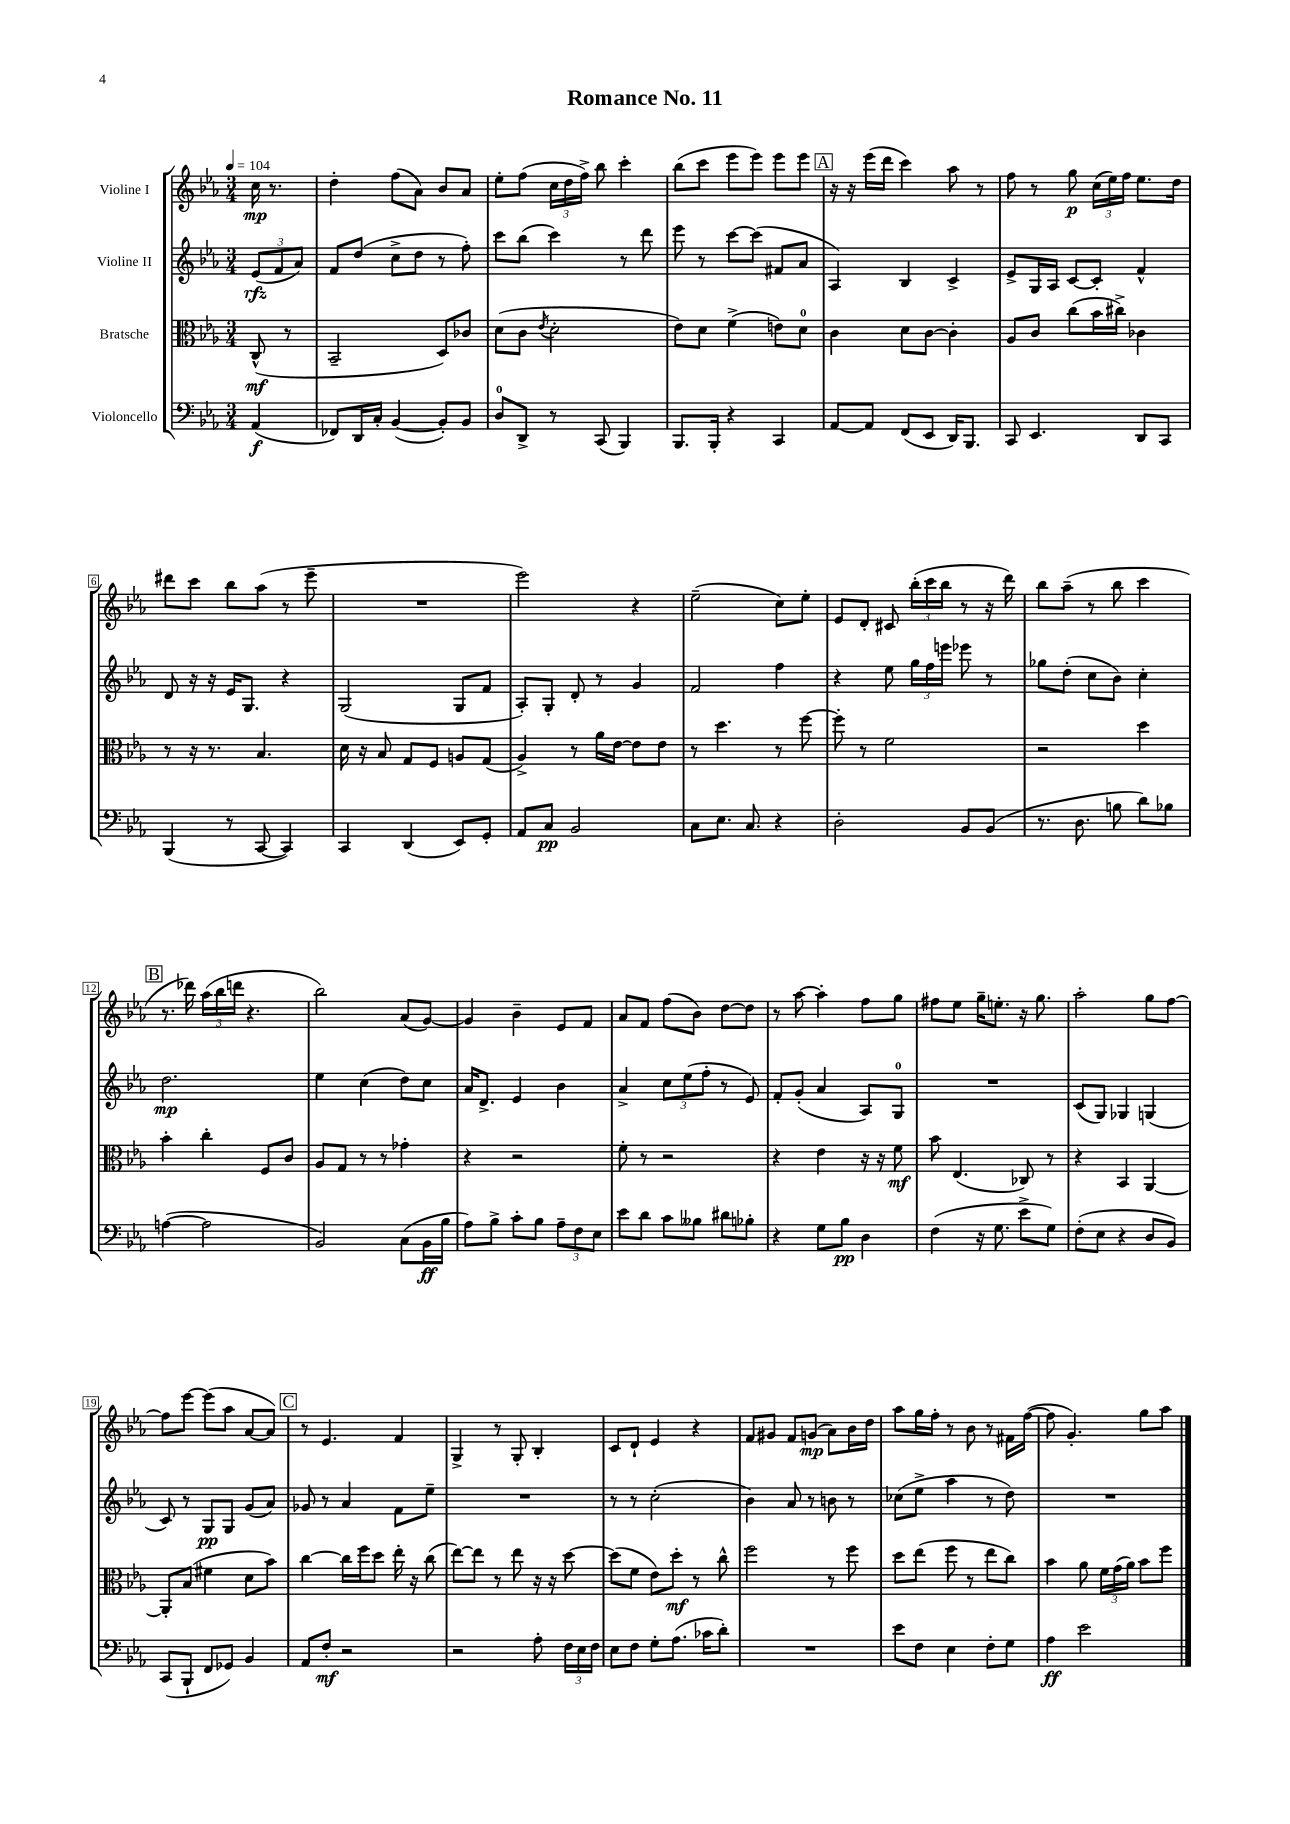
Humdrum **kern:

**kern	**kern	**kern	**kern
*staff4	*staff3	*staff2	*staff1
*clefF4	*clefC3	*clefG2	*clefG2
*k[b-e-a-]	*k[b-e-a-]	*k[b-e-a-]	*k[b-e-a-]
*M3/4	*M3/4	*M3/4	*M3/4
*MM104	*MM104	*MM104	*MM104
(4AA-	(8C^^	(12e-	16cc
.	.	.	8.r
.	.	12f	.
.	8r	.	.
.	.	12a-)	.
=	=	=	=
8FF-)	2BB-~	8f	4dd'
16DD	.	(8dd	.
16C'	.	.	.
([4BB-	.	8cc^	(8ff
.	.	8dd	8a-)
8BB-'])	8D)	8r	8b-
8BB-	8c-	8ff')	8a-
=	=	=	=
8D	(8d	8ccc	8ee-'
8DD^	8c	(8bb-	(8ff
.	8qe-	.	.
8r	2d'	4ccc)	24cc
.	.	.	24dd
.	.	.	24ff^)
(8CC	.	.	8bb-
4BBB-)	.	8r	4ccc'
.	.	8ddd	.
=	=	=	=
8.BBB-	8e-)	8eee-	(8bb-
.	8d	8r	8ccc
16BBB-'	.	.	.
4r	(4f^	[8ccc	8eee-
.	.	(8ccc]	8eee-)
4CC	8e)	8f#	8eee-
.	8d	8a-	8eee-
=	=	=	=
[8AA-	4c	4A-)	16r
.	.	.	16r
8AA-]	.	.	(16eee-
.	.	.	16ddd
(8FF	8d	4B-	4ccc)
8EE-	[8c	.	.
16DD)	4c']	4c^	8aa-
8.BBB-	.	.	.
.	.	.	8r
=	=	=	=
8CC	8A-	8e-^	8ff
4.EE-	8c	16G	8r
.	.	16A-	.
.	(8cc	[8c	8gg
.	16b-	8c']	(24cc
.	.	.	24ee-)
.	16cc#^)	.	.
.	.	.	24ff
8DD	4c-	4f^^	8.ee-
8CC	.	.	.
.	.	.	16dd
=	=	=	=
(4BBB-	8r	8d	8ddd#
.	16r	16r	8ccc
.	8.r	16r	.
8r	.	16e-	8bb-
.	.	8.G	.
[8CC	4.B-	.	(8aa-
4CC])	.	4r	8r
.	.	.	8eee-~
=	=	=	=
4CC	16d	(2G	2.r
.	16r	.	.
.	8B-	.	.
(4DD	8G	.	.
.	8F	.	.
8EE-)	8A	8G	.
8GG'	(8G	8f	.
=	=	=	=
8AA-	4A-^)	8A-')	2eee-)
8C	.	8G'	.
2BB-	8r	8d'	.
.	16a-	8r	.
.	[16e-	.	.
.	8e-]	4g	4r
.	8e-	.	.
=	=	=	=
8C	8r	2f	(2ee-~
8.E-	4.dd	.	.
8.C	.	.	.
4r	8r	4ff	8cc)
.	[8ff	.	8ee-'
=	=	=	=
2D'	8ff']	4r	8e-
.	8r	.	8d'
.	2f	8ee-	8c#
.	.	24gg	(24bb-'
.	.	24ff	24ccc
.	.	24eee	24bb-
8BB-	.	8eee-	8r
(8BB-	.	8r	16r
.	.	.	16ddd)
=	=	=	=
8.r	2r	8gg-	8bb-
.	.	(8dd'	(8aa-~
8.D	.	.	.
.	.	8cc	8r
8B	.	8b-)	8bb-
8d)	4dd	4cc'	4ccc
8B-	.	.	.
=	=	=	=
([4A	4b-'	2.dd	8.r
.	.	.	16ddd-)
2A]	4cc'	.	(24aa-
.	.	.	24bb-
.	.	.	24ddd
.	.	.	4.r
.	8F	.	.
.	8c	.	.
=	=	=	=
2BB-)	8A-	4ee-	2bb-)
.	8G	.	.
.	8r	(4cc	.
.	8r	.	.
(8C	4g-'	8dd)	(8a-
16BB-	.	8cc	[8g)
16B-	.	.	.
=	=	=	=
8A-)	4r	16a-	4g]
.	.	8.d^	.
8B-^	.	.	.
8c'	2r	4e-	4b-~
8B-	.	.	.
12A-~	.	4b-	8e-
12F	.	.	.
.	.	.	8f
12E-	.	.	.
=	=	=	=
8e-	8f'	4a-^	8a-
8d	8r	.	8f
8c	2r	12cc	(8ff
.	.	(12ee-	.
8B--	.	.	8b-)
.	.	12ff'	.
8d#	.	8r	[8dd
8B-'	.	8e-)	8dd]
=	=	=	=
4r	4r	8f'	8r
.	.	(8g'	[8aa-
8G	4e-	4a-	4aa-']
8B-	.	.	.
4D	16r	8A-)	8ff
.	16r	.	.
.	8f	8G	8gg
=	=	=	=
(4F	8b-	2.r	8ff#
.	(4.E-	.	8ee-
16r	.	.	16gg~
8.G	.	.	8.ee'
8e-^	8C-)	.	16r
.	.	.	8.gg
8G)	8r	.	.
=	=	=	=
(8F'	4r	(8c	2aa-'
8E-	.	8G)	.
4r	4BB-	4G-	.
8D	[4AA-	(4G	8gg
8BB-)	.	.	[8ff
=	=	=	=
(8CC	8AA-']	8c)	8ff]
8BBB-`	(8B-	8r	[8eee-
8FF	4f#	8G	(8eee-]
8GG-)	.	8G	8aa-
4BB-	8d	(8g	[8a-
.	8b-)	8a-)	8a-])
=	=	=	=
8AA-	[4cc	8g-	8r
8F'	.	8r	4.e-
2r	16cc]	4a-	.
.	16ff	.	.
.	8dd	.	.
.	16ee-'	8f	4f
.	16r	.	.
.	(8cc	8ee-~	.
=	=	=	=
2r	[8ee-)	2.r	4G^
.	8ee-]	.	.
.	8r	.	8r
.	8ee-	.	8G'
8A-'	16r	.	4B-'
.	16r	.	.
24F	[8dd	.	.
24E-	.	.	.
24F	.	.	.
=	=	=	=
8E-	(8dd]	8r	8c
8F	8f	8r	8d`
8G'	8e-)	(2cc'	4e-
(8.A-	8dd'	.	.
.	8r	.	4r
16c-	.	.	.
8d')	8cc^^	.	.
=	=	=	=
2.r	2ff	4b-)	8f
.	.	.	8g#
.	.	8a-	8f
.	.	8r	(8g
.	8r	8b	8a-)
.	8ff	8r	16b-
.	.	.	16dd
=	=	=	=
8e-	8dd	(8cc-	8aa-
8F	(8ee-	8ee-^	16gg
.	.	.	16ff'
4E-	8ff	4aa-	8r
.	8r	.	8b-
8F'	8ee-	8r	8r
8G	8cc)	8dd)	16f#
.	.	.	([16ff
=	=	=	=
4A-	4b-	2.r	8ff]
.	.	.	4.g')
2e-	8a-	.	.
.	24f	.	.
.	(24g	.	.
.	24a-)	.	.
.	8b-	.	8gg
.	8ff	.	8aa-
==	==	==	==
*-	*-	*-	*-
